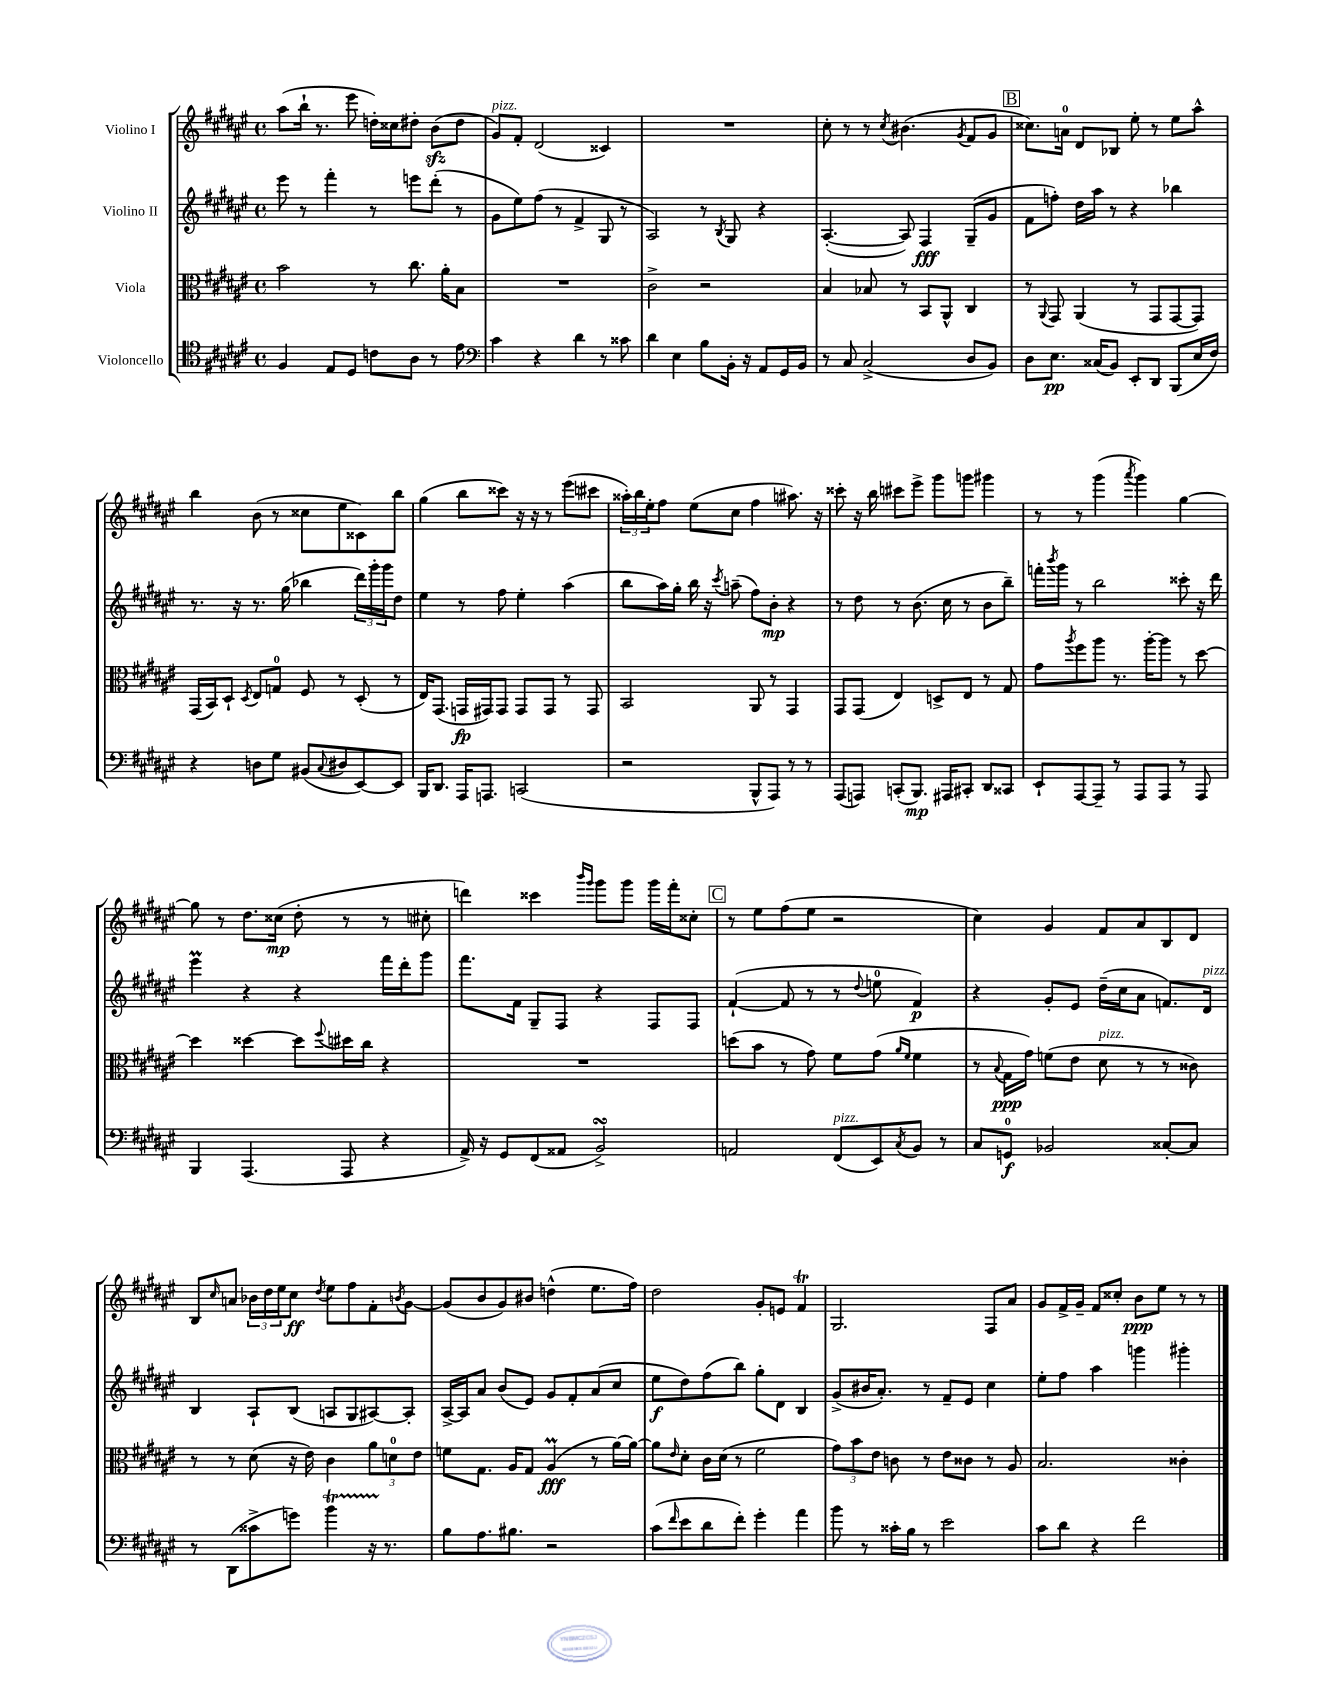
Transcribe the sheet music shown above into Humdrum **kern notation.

**kern	**kern	**kern	**kern
*staff4	*staff3	*staff2	*staff1
*clefC4	*clefC3	*clefG2	*clefG2
*k[f#c#g#d#a#e#]	*k[f#c#g#d#a#e#]	*k[f#c#g#d#a#e#]	*k[f#c#g#d#a#e#]
*M4/4	*M4/4	*M4/4	*M4/4
*met(c)	*met(c)	*met(c)	*met(c)
4F#/	2b\	8eee#\	(8aa#\L
.	.	8r	16bb`\Jk
.	.	.	8.r
8E#/L	.	4fff#'\	.
8D#/J	.	.	8eee#\
8c\L	8r	8r	16dd'\LL)
.	.	.	16cc##\J
8A#\J	8.cc#\	8eee\L	8dd#'\J
8r	.	(8ddd#'\J	(8b\L
.	16a#'\LK	.	.
8e#\	8B\J	8r	8dd#\J
=	=	=	=
*clefF4	*	*	*
4c#\	1r	8g#\L	8g#/L)
.	.	8ee#\)	8f#'/J
4r	.	(8ff#\J	(2d#/
.	.	8r	.
4d#\	.	4f#^/	.
8r	.	8G#/	4c##/)
8c##\	.	8r	.
=	=	=	=
4d#\	2c#^\	2A#/)	1r
4E#\	.	.	.
8B\L	2r	8r	.
.	.	8qB/	.
16BB'\Jk	.	8G#/	.
16r	.	.	.
8AA#/L	.	4r	.
16GG#/L	.	.	.
16BB/JJ	.	.	.
=	=	=	=
8r	4B/	([4.A#'/	8cc#'\
8C#/	.	.	8r
(2C#^/	8B-/	.	8r
.	.	.	8qcc#/
.	8r	8A#/])	(4.b#\
.	8BB/L	4F#/	.
.	8AA#^^/J	.	.
.	.	.	8qg#/
8D#/L	4C#/	(8G#~/L	8f#/L
8BB/J)	.	8g#/J	8g#/J
=	=	=	=
8D#\L	8r	8f#\L	8.cc##\L)
.	8qqAA#/	.	.
8.E#\J	8GG#/	8ff'\J)	.
.	.	.	16a\Jk
.	(4AA#/	16dd#\LL	8d#/L
(16C##/LK	.	16aa#\JJ	.
8BB/J)	.	8r	8B-/J
8EE#'/L	8r	4r	8ee#'\
8DD#/J	8GG#/L	.	8r
(8BBB/L	[8GG#/	4bb-\	8ee#\L
16E#/L	8GG#/]J)	.	8aa#^^\J
16F#/JJ)	.	.	.
=	=	=	=
4r	(16GG#/LL	8.r	4bb\
.	16BB/J)	.	.
.	8D#`/J	.	.
.	.	16r	.
.	8qD#/	.	.
8D\L	8E#/L	8.r	(8b\
8G#\J	8G/J	.	8r
.	.	(16gg#\	.
(8BB#/L	8F#/	4bb-\	8cc##\L
8qqC#/	.	.	.
8D#/	8r	.	8ee#\
[8EE#/)	(8D#'/	24ddd#\LL)	8c##\)
.	.	24ggg#'\	.
.	.	24ggg#\J	.
8EE#/]J	8r	8dd#\J	8bb\J
=	=	=	=
16BBB/LK	16E#/LK)	4ee#\	(4gg#\
8.DD#/J	(8.GG#/J	.	.
16AAA#/LK	16GG/LL	8r	8bb\L
8.AAA/J	16GG#/J)	.	.
.	8GG#/J	8ff#\	8ccc##\J)
(2CC/	8GG#/L	4ee#'\	16r
.	.	.	16r
.	8GG#/J	.	8r
.	8r	(4aa#\	(8eee#\L
.	8GG#/	.	8ccc#\J
=	=	=	=
2r	2BB/	8bb\L	24aa##'\LL)
.	.	.	24bb\
.	.	.	24ee#'\J
.	.	16aa#\L)	8ff#\J
.	.	16gg#'\JJ	.
.	.	16bb\	(8ee#\L
.	.	16r	.
.	.	8qccc#/	.
.	.	(8aa~\	8cc#\J
8BBB^^/L	8AA#/	8ff#\L)	4ff#\
8AAA#/J)	8r	8b'\J	.
8r	4GG#/	4r	8.aa#\)
8r	.	.	.
.	.	.	16r
=	=	=	=
(8AAA#/L	8GG#/L	8r	8ccc##'\
8AAA/J)	(8GG#/J	8dd#\	16r
.	.	.	16bb\
(8CC'/L	4E#/)	8r	8ccc#\L
8.BBB/J)	.	(8.b\	8eee#^\J
.	8D^/L	.	8ggg#\L
16AAA#/LK	.	16cc#\	.
8CC#'/J	8E#/J	8r	8ggg\J
8DD#/L	8r	8b\L	4ggg#\
8CC##/J	8G#/	8bb~\J)	.
=	=	=	=
8EE#`/L	8g#\L	16fff'\LL	8r
.	.	8qbbb/	.
.	.	16ggg#\JJ	.
.	8qaa#/	.	.
[8AAA#/	8ff#\	8r	8r
8AAA#~/]J	8aa#\J	2bb\	(4ggg#\
8r	8.r	.	.
.	.	.	8qaaa#/
8AAA#/L	.	.	4ggg#\)
.	[16aa#'\LK	.	.
8AAA#/J	8aa#\]J	.	.
8r	8r	8ccc##'\	[4gg#\
8AAA#/	[8dd#\	16r	.
.	.	16ddd#\	.
=	=	=	=
4BBB/	4dd#\]	4eee#\	8gg#\]
.	.	.	8r
(4.AAA#/	[4dd##\	4r	8.dd#\L
.	.	.	(16cc##\Jk
.	8dd##\]L	4r	8dd#'\
.	8qqff#/	.	.
8AAA#/	16dd#\L	.	8r
.	16cc#\JJ	.	.
4r	4r	16fff#\LL	8r
.	.	16ddd#'\J	.
.	.	8ggg#\J	8cc#'\
=	=	=	=
16AA#^/)	1r	8.fff#\L	4ddd\)
16r	.	.	.
8GG#/L	.	.	.
.	.	16f#\Jk	.
(8FF#/	.	8G#~/L	4ccc##\
8AA##/J	.	8F#/J	.
.	.	.	16qqbbb/LL
.	.	.	16qqggg#/JJ
2BB^/)	.	4r	8ggg#\L
.	.	.	8ggg#\J
.	.	8F#/L	16ggg#\LL
.	.	.	16fff#'\J
.	.	8F#/J	8cc##'\J
=	=	=	=
2AA/	(8dd\L	([4f#`/	8r
.	8b\J	.	8ee#\L
.	8r	8f#/]	(8ff#\
.	8g#\)	8r	8ee#\J
(8FF#/L	8f#\L	8r	2r
.	.	8qqdd#/	.
8EE#/)	(8g#\J	8ee\	.
.	16qqa#/LL	.	.
8qC#/	16qqf#/JJ	.	.
8BB/J	4f#\	4f#/)	.
8r	.	.	.
=	=	=	=
8C#/L	8r	4r	4cc#\)
.	8qqB/	.	.
8GG/J	16G#\LL	.	.
.	16g#\JJ)	.	.
2BB-/	(8f\L	8g#'/L	4g#/
.	8e#\J	8e#/J	.
.	8d#\	(16dd#~\LL	8f#/L
.	.	16cc#\J	.
.	8r	8a#\J	8a#/
[8C##'/L	8r	8.f/L)	8B/
8C##/]J	8c##\)	.	8d#/J
.	.	16d#/Jk	.
=	=	=	=
8r	8r	4B/	8B/L
.	.	.	16qqcc#/
(8DD#\L	8r	.	8a/J
8c##^\	(8d#\	8A#`/L	24b-\LL
.	.	.	24dd#\
.	.	.	24ee#\J
8g\J)	16r	(8B/J	8cc#\J
.	16e#\)	.	.
.	.	.	8qdd#/
4b\	4c#\	8A/L	8ee#\L
.	.	8G#/	8ff#\
16r	12a#\L	[8A#/)	8f#'\
8.r	.	.	.
.	12d\	.	.
.	.	.	8qb/
.	.	8A#'/]J	[8g#\J
.	12e#\J	.	.
=	=	=	=
8B\L	8f\L	[16A#^/LL	(8g#/]L
.	.	16A#/]J	.
8.A#\	8.G#\J	8a#/J	8b/
.	.	(8b/L	8g#/)
8.B#\J	16A#/LK	.	.
.	8G#/J	8e#/J)	8b#/J
2r	(4A#/	8g#/L	(4dd^^\
.	.	8f#'/	.
.	8r	(8a#/	8.ee#\L
.	[16a#\LL)	8cc#/J	.
.	16a#\_JJ	.	16ff#\Jk)
=	=	=	=
(8c#\L	8a#\]L	8ee#\L	2dd#\
16qqf#/	16qqe#/	.	.
8e#\	8d#'\J	8dd#\)	.
8d#\	16c#\LL	(8ff#\	.
.	(16d#\JJ	.	.
8f#'\J)	8r	8bb\J)	.
4g#'\	2f#\	8gg#'\L	8g#'/L
.	.	8d#\J	8e/J
4a#\	.	4B/	4f#/
=	=	=	=
8b\	12g#\L)	(8g#^/L	2.G#/
.	12b\	.	.
8r	.	16b#/K	.
.	12e#\J	.	.
.	.	8.a#'/J)	.
16c##'\LL	8c\	.	.
16B\JJ	.	.	.
8r	8r	8r	.
2e#\	8e#\L	8f#~/L	.
.	8c##\J	8e#/J	.
.	8r	4cc#\	8F#/L
.	8A#/	.	8a#/J
=	=	=	=
8c#\L	2.B/	8ee#'\L	8g#/L
8d#\J	.	8ff#\J	16f#^/L
.	.	.	16g#~/JJ
4r	.	4aa#\	8f#/L
.	.	.	8cc##'/J
2f#\	.	4ggg\	8b\L
.	.	.	8ee#\J
.	4c##'\	4ggg#'\	8r
.	.	.	8r
==	==	==	==
*-	*-	*-	*-
